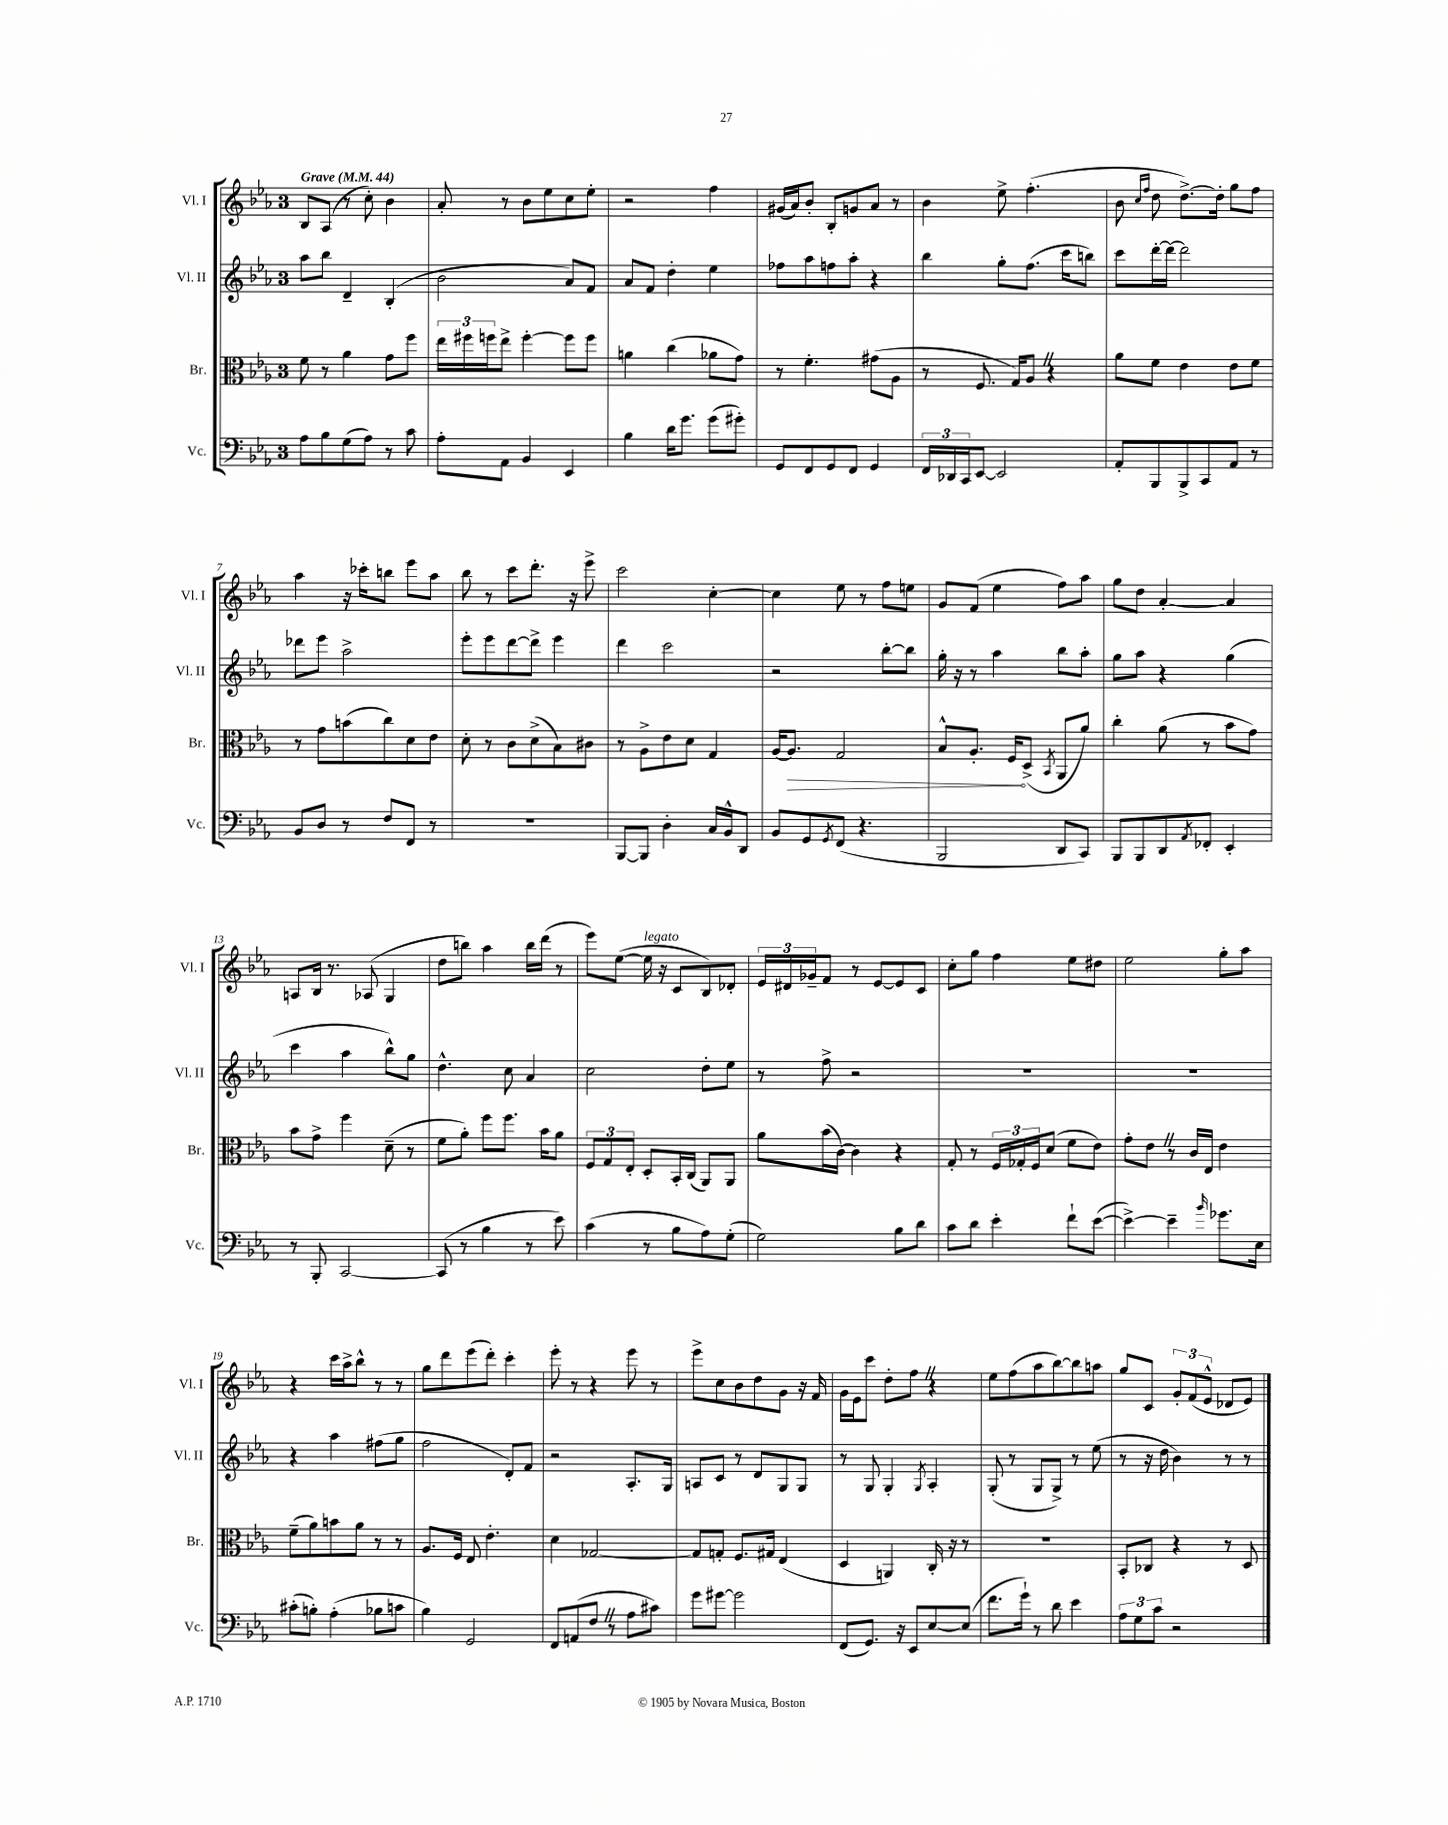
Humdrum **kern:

**kern	**kern	**kern	**kern
*staff4	*staff3	*staff2	*staff1
*clefF4	*clefC3	*clefG2	*clefG2
*k[b-e-a-]	*k[b-e-a-]	*k[b-e-a-]	*k[b-e-a-]
*M3/4	*M3/4	*M3/4	*M3/4
*MM44	*MM44	*MM44	*MM44
8A-\L	8f\	8aa-\L	8B-/L
8B-\	8r	8bb-\J	(8A-/J
(8G\	4a-\	4d~/	8r
8A-\J)	.	.	8cc'\)
8r	8g\L	(4B-'/	4b-\
8c\	8ff\J	.	.
=	=	=	=
8A-'\L	24ee-\LL	2b-\	8a-'/
.	24ff#\	.	.
.	24ff\J	.	.
8AA-\J	8ee-^\J	.	8r
4BB-/	[4ff'\	.	8b-\L
.	.	.	8ee-\
4EE-/	8ff\]L	8a-/L)	8cc\
.	8ff\J	8f/J	8ee-'\J
=	=	=	=
4B-\	4a\	8a-/L	2r
.	.	8f/J	.
16d\LK	(4cc\	4dd'\	.
8.g\J	.	.	.
(8g\L	8a-\L	4ee-\	4ff\
8g#'\J)	8g\J)	.	.
=	=	=	=
8GG/L	8r	8ff-\L	(16g#/LL
.	.	.	16a-/J)
8FF/	4.f'\	8aa-\	8b-'/J
8GG/	.	8ff\	8B-'/L
8FF/J	.	8aa-'\J	8g/
4GG/	(8g#\L	4r	8a-/J
.	8A-\J	.	8r
=	=	=	=
24FF/LL	8r	4bb-\	4b-\
24DD-/	.	.	.
24CC/J	.	.	.
[8EE-/J	8.F/	.	.
2EE-/]	.	8gg'\L	8ee-^\
.	16G/LK)	.	.
.	8A-/J	(8.ff\J	(4.ff'\
.	4r	.	.
.	.	16ccc\LK	.
.	.	8bb\J)	.
=	=	=	=
8AA-'/L	8a-\L	8ccc\L	8b-\
.	.	.	16qqcc/LL
.	.	.	16qqff/JJ
8BBB-/	8f\J	[16ddd'\L	8dd\
.	.	16ddd\_JJ	.
8BBB-^/	4e-\	2ddd\]	[8.dd^\L)
8CC/	.	.	.
.	.	.	16dd'\]Jk
8AA-/J	8e-\L	.	8gg\L
8r	8f\J	.	8ff\J
=	=	=	=
8BB-/L	8r	8ddd-\L	4aa-\
8D/J	8g\L	8eee-\J	.
8r	(8b\	2aa-^\	16r
.	.	.	16ccc-'\LK
8F/L	8cc\)	.	8bb\J
8FF/J	8d\	.	8eee-\L
8r	8e-\J	.	8aa-\J
=	=	=	=
2.r	8d'\	8eee-'\L	8bb-\
.	8r	8eee-\	8r
.	8c\L	[8ddd\	8ccc\L
.	(8d^\	8ddd^\]J	8.ddd'\J
.	8B-\)	4eee-\	.
.	.	.	16r
.	8c#\J	.	8eee-^\
=	=	=	=
[8BBB-/L	8r	4ddd\	2ccc\
8BBB-/]J	8A-^\L	.	.
4D'\	8e-\	2ccc\	.
.	8d\J	.	.
16C/LL	4G/	.	[4cc'\
16BB-^^/J	.	.	.
8DD/J	.	.	.
=	=	=	=
8BB-/L	[16A-/LK	2r	4cc\]
.	8.A-/]J	.	.
8GG/	.	.	.
8qGG/	.	.	.
(8FF/J	2G/	.	8ee-\
4.r	.	.	8r
.	.	[8bb-'\L	8ff\L
.	.	8bb-\]J	8ee\J
=	=	=	=
2BBB-/	8B-^^/L	16gg'\	8g/L
.	.	16r	.
.	8.A-'/J	8r	(8f/J
.	.	4aa-\	4ee-\
.	16F/LK	.	.
.	(8D^/J	.	.
.	8qBB-/	.	.
8DD/L	8AA-/L	8bb-\L	8ff\L)
8CC/J)	8a-/J)	8aa-'\J	8aa-\J
=	=	=	=
8BBB-/L	4cc'\	8gg\L	8gg\L
8BBB-/	.	8aa-\J	8dd\J
8DD/	(8a-\	4r	[4a-'/
8qAA-/	.	.	.
8FF-'/J	8r	.	.
4EE-'/	8b-\L	(4gg\	4a-/]
.	8g\J)	.	.
=	=	=	=
8r	8b-\L	4ccc\	8A/L
8BBB-'/	8g^\J	.	16B-/Jk
.	.	.	8.r
[2CC/	4ff\	4aa-\	.
.	.	.	(8A-/
.	(8d~\	8bb-^^\L)	4G/
.	8r	8gg\J	.
=	=	=	=
(8CC/]	8f\L	4.dd^^\	8dd\L
8r	8a-'\J)	.	8bb\J)
4B-\	8ff\L	.	4aa-\
.	8.ff\J	8cc\	.
8r	.	4a-/	16bb\LL
.	16b-\LK	.	(16ddd\JJ
8e-\)	8a-\J	.	8r
=	=	=	=
(4c\	12F/L	2cc\	8eee-\L)
.	12G/	.	.
.	.	.	([8ee-\J
.	12E-'/J	.	.
8r	8D'/L	.	16ee-\]
.	.	.	16r
8B-\L	16BB-'/L	.	8c/L
.	(16C/JJ	.	.
8A-\)	8AA-/L)	8dd'\L	8B-/)
(8G'\J	8AA-/J	8ee-\J	8d-'/J
=	=	=	=
2G\)	8a-\L	8r	24e-/LL
.	.	.	24d#/
.	.	.	24g-~/J
.	(16b-\L	8ff^\	8f/J
.	[16c\JJ)	.	.
.	4c\]	2r	8r
.	.	.	[8e-/L
8B-\L	4r	.	8e-/]
8d\J	.	.	8c/J
=	=	=	=
8c\L	8G'/	2.r	8cc'\L
8d\J	8r	.	8gg\J
4e-'\	24F/LL	.	4ff\
.	24G-'/	.	.
.	24F/J	.	.
.	(8d/J	.	.
8f`\L	8f\L	.	8ee-\L
([8e-\J	8e-\J)	.	8dd#\J
=	=	=	=
4e-^\_)	8g'\L	2.r	2ee-\
.	8e-\J	.	.
4e-~\]	8r	.	.
.	16c/LL	.	.
.	16E-/JJ	.	.
16qqb-/	.	.	.
8.g-\L	4e-\	.	8gg'\L
.	.	.	8aa-\J
16E-\Jk	.	.	.
=	=	=	=
(8c#'\L	(8f~\L	4r	4r
8B'\J)	8a-\)	.	.
(4A-'\	8b\	4aa-\	16ccc\LL
.	.	.	16aa-^\J
.	8a-\J	.	8bb-^^\J
8B-\L	8r	(8ff#\L	8r
8c\J	8r	8gg\J	8r
=	=	=	=
4B-\)	8.A-/L	2ff\	8gg\L
.	.	.	8ddd\
.	16F/Jk	.	.
2GG/	8E-/	.	(8eee-\
.	4.e-'\	.	8ddd'\J)
.	.	8d'/L)	4ccc'\
.	.	8f/J	.
=	=	=	=
8FF/L	4d\	2r	8eee-'\
(8AA/	.	.	8r
8F/J	[2G-/	.	4r
8r	.	.	.
8A-\L	.	8.A-'/L	8eee-\
8c#\J)	.	.	8r
.	.	16G/Jk	.
=	=	=	=
8g\L	8G-/]L	8A/L	8eee-^\L
[8g#\J	8G'/J	8c/J	8cc\
2g#\]	8.F/L	8r	8b-\
.	.	8d/L	8dd\
.	16G#/Jk	.	.
.	(4E-/	8G/	8g\J
.	.	8G/J	16r
.	.	.	16f/
=	=	=	=
(8FF/L	4D/	8r	16g\LL
.	.	.	16e-\J
8.GG/J)	.	8G/	8ccc\J
.	4AA/)	4G'/	8dd'\L
16r	.	.	.
8EE-/L	.	.	8ff\J
.	.	8qG/	.
[8E-/	16C'/	4A-'/	4r
.	16r	.	.
(8E-/]J	8r	.	.
=	=	=	=
8.f\L	2.r	(8G'/	8ee-\L
.	.	8r	(8ff\
16g`\Jk)	.	.	.
8r	.	8G/L	8aa-\
8d\	.	8G^/J)	[8bb-\)
4e-\	.	8r	8bb-\]
.	.	(8ee-\	8aa\J
=	=	=	=
12A-\L	8BB-'/L	8r	8gg/L
12G\	.	.	.
.	8C-/J	16r	8c/J
12c\J	.	.	.
.	.	16dd\	.
2r	4r	4b-\)	12g'/L
.	.	.	(12f/
.	.	.	12e-^^/J
.	8r	8r	8d-/L
.	8D/	8r	8e-/J)
==	==	==	==
*-	*-	*-	*-
